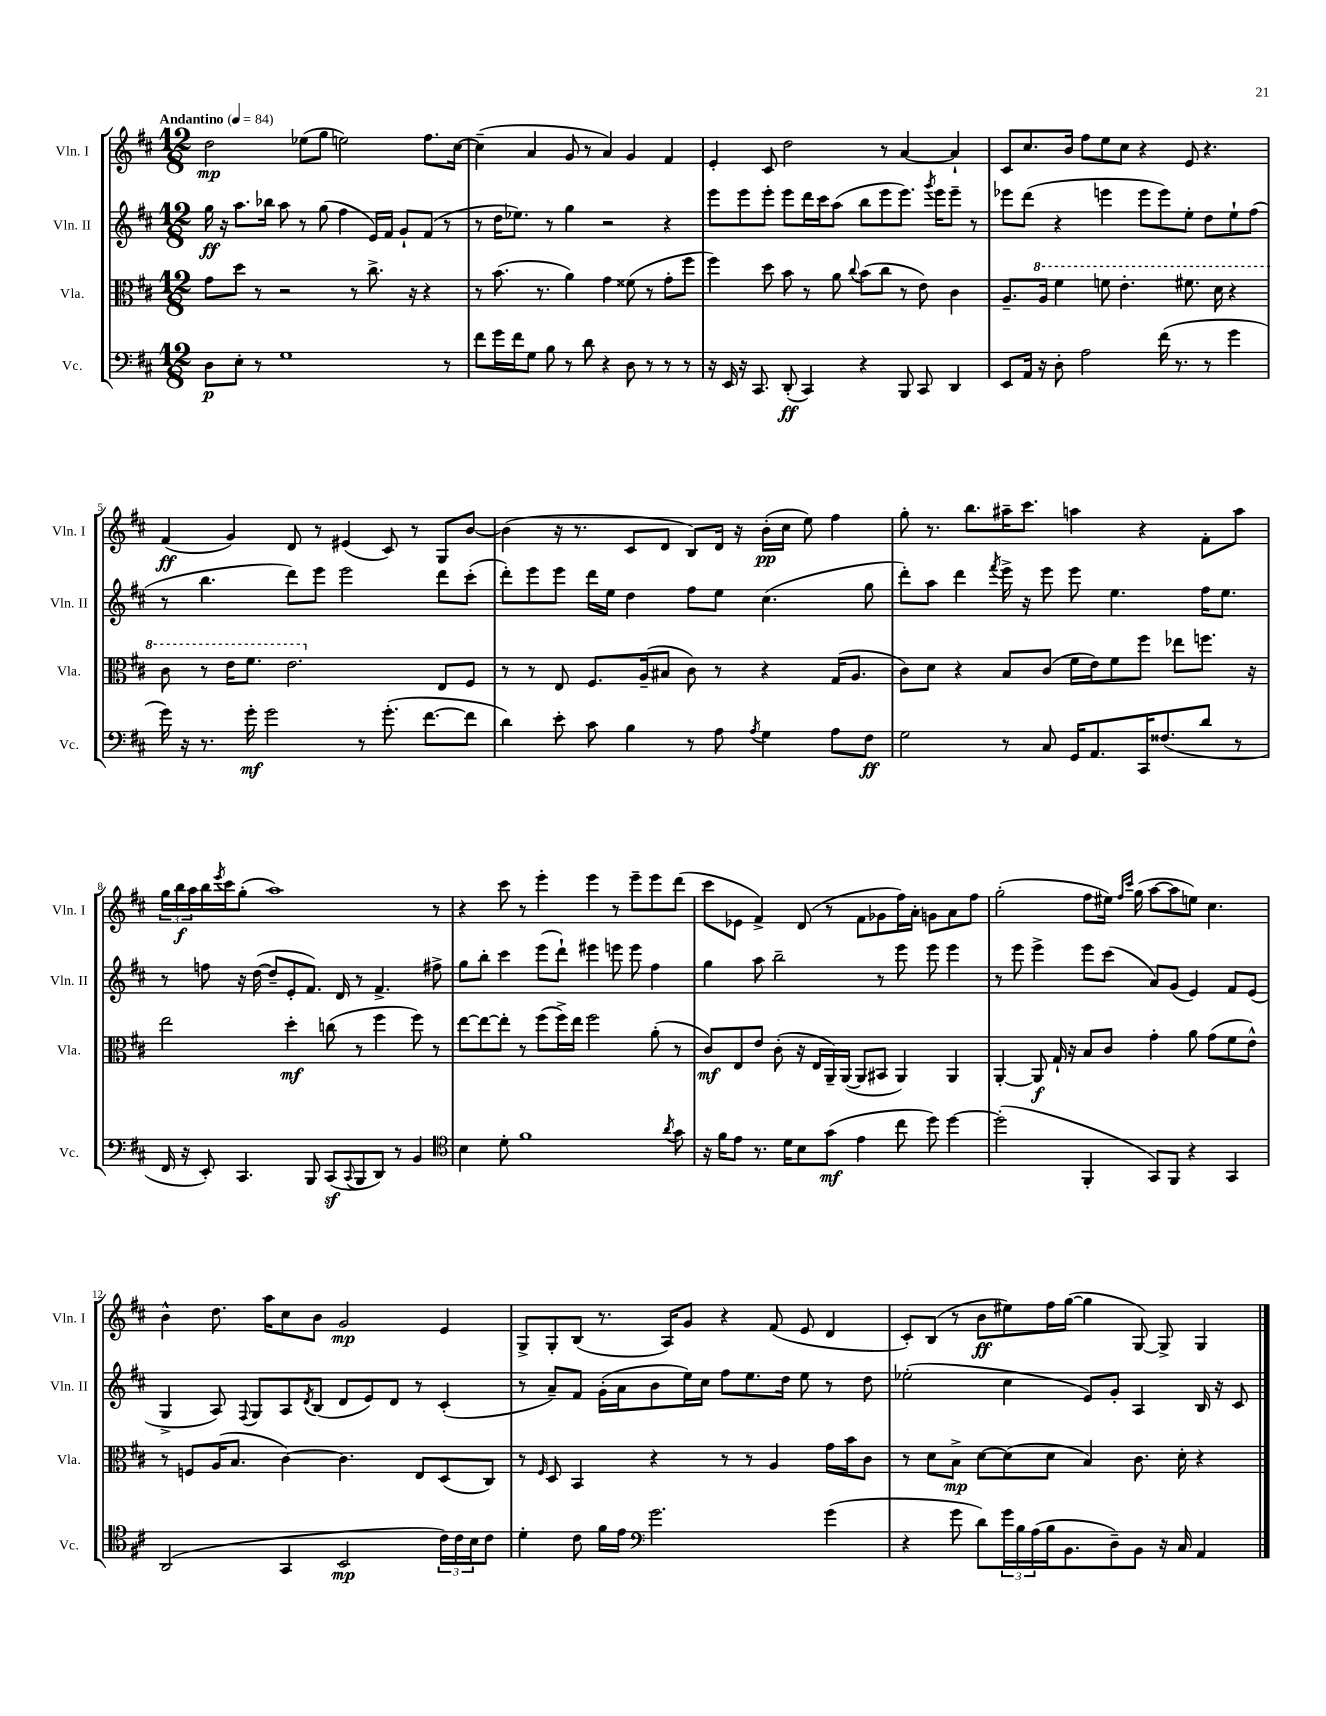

**kern	**dynam	**kern	**dynam	**kern	**dynam	**kern	**dynam
*part4	*part4	*part3	*part3	*part2	*part2	*part1	*part1
*staff4	*staff4	*staff3	*staff3	*staff2	*staff2	*staff1	*staff1
*I"Vc.	*	*I"Vla.	*	*I"Vln. II	*	*I"Vln. I	*
*I'Vc.	*	*I'Vla.	*	*I'Vln. II	*	*I'Vln. I	*
*clefF4	*	*clefC3	*	*clefG2	*	*clefG2	*
*k[f#c#]	*	*k[f#c#]	*	*k[f#c#]	*	*k[f#c#]	*
*M12/8	*	*M12/8	*	*M12/8	*	*M12/8	*
*MM84	*	*MM84	*	*MM84	*	*MM84	*
=1	=1	=1	=1	=1	=1	=1	=1
!	!	!	!	!	!	!LO:TX:a:B:t=Andantino	!
8D\L	p	8g\L	.	16gg\	ff	2dd\	mp
.	.	.	.	16r	.	.	.
8E'\J	.	8dd\J	.	8.aa\L	.	.	.
8r	.	8r	.	.	.	.	.
.	.	.	.	16bb-X\Jk	.	.	.
1G	.	2r	.	8aa\	.	.	.
.	.	.	.	8r	.	(8ee-X\L	.
.	.	.	.	(8gg\	.	8gg\J	.
.	.	.	.	4ff#\	.	2een\)	.
.	.	8r	.	.	.	.	.
.	.	8.cc#^\	.	16e/LL)	.	.	.
.	.	.	.	16f#/JJ	.	.	.
.	.	.	.	8g`/L	.	.	.
.	.	16r	.	.	.	.	.
.	.	4r	.	(8f#/J	.	8.ff#\L	.
8r	.	.	.	8r	.	.	.
.	.	.	.	.	.	[16cc#\Jk	.
=2	=2	=2	=2	=2	=2	=2	=2
8f#\L	.	8r	.	8r	.	(4cc#~\]	.
16g\L	.	(8.b\	.	16dd\KL	.	.	.
16f#\J	.	.	.	8.ee-X\J)	.	.	.
8G\J	.	.	.	.	.	4a/	.
.	.	8.r	.	.	.	.	.
8B\	.	.	.	8r	.	.	.
8r	.	4a\)	.	4gg\	.	8g/	.
8d\	.	.	.	.	.	8r	.
4r	.	4g\	.	2r	.	4a/)	.
8D\	.	(8f##X\	.	.	.	4g/	.
8r	.	8r	.	.	.	.	.
8r	.	8g'\L	.	4r	.	4f#/	.
8r	.	8ff#\J	.	.	.	.	.
=3	=3	=3	=3	=3	=3	=3	=3
16r	.	4ff#\)	.	8eee\L	.	4e'/	.
16EE/	.	.	.	.	.	.	.
16r	.	.	.	8eee\	.	.	.
8.CC#/	.	.	.	.	.	.	.
.	.	8dd\	.	8eee'\J	.	8c#/	.
(8DD'/	ff	8b\	.	8eee\L	.	2dd\	.
4CC#/)	.	8r	.	16ddd\L	.	.	.
.	.	.	.	16ccc#\J	.	.	.
.	.	8a\	.	(8aa\J	.	.	.
.	.	8qqcc#/	.	.	.	.	.
4r	.	(8b\L	.	8bb\L	.	.	.
.	.	8cc#\J	.	8eee\	.	8r	.
8BBB/	.	8r	.	8.eee\J)	.	[4a/	.
8CC#/	.	8e\)	.	.	.	.	.
.	.	.	.	8qggg/	.	.	.
.	.	.	.	16eee\KL	.	.	.
4DD/	.	4c#\	.	8eee~\J	.	4a`/]	.
.	.	.	.	8r	.	.	.
=4	=4	=4	=4	=4	=4	=4	=4
8EE/L	.	8.A~/L	.	8eee-X\L	.	8c#/L	.
16AA/Jk	.	.	.	(8ddd\J	.	8.cc#/	.
*	*	*8va	*	*	*	*	*
16r	.	16a/Jk	.	.	.	.	.
8D'\	.	4ff#\	.	4r	.	.	.
.	.	.	.	.	.	16b/Jk	.
2A\	.	.	.	.	.	8ff#\L	.
.	.	8ffn\	.	4eeen\	.	8ee\	.
.	.	4.ee'\	.	.	.	8cc#\J	.
.	.	.	.	8eee\L	.	4r	.
(16f#\	.	.	.	8eee\)	.	.	.
8.r	.	.	.	.	.	.	.
.	.	8.ff#X\	.	8ee'\J	.	8e/	.
8r	.	.	.	8dd\L	.	4.r	.
.	.	16dd\	.	.	.	.	.
4g\	.	4r	.	8ee`\	.	.	.
.	.	.	.	(8ff#\J	.	.	.
!!LO:LB:g=z
=5	=5	=5	=5	=5	=5	=5	=5
16g\)	.	8cc#\	.	8r	.	(4f#/	ff
16r	.	.	.	.	.	.	.
8.r	.	8r	.	4.bb\	.	.	.
.	.	16ee\KL	.	.	.	4g/)	.
16g'\	mf	8.ff#\J	.	.	.	.	.
2g\	.	.	.	.	.	.	.
.	.	2.ee\	.	8ddd\L)	.	8d/	.
.	.	.	.	8eee\J	.	8r	.
.	.	.	.	2eee\	.	(4e#X/	.
8r	.	.	.	.	.	.	.
(8.g'\	.	.	.	.	.	8c#/)	.
.	.	.	.	.	.	8r	.
[8.f#\L	.	.	.	.	.	.	.
*	*	*X8va	*	*	*	*	*
.	.	8E/L	.	8ddd\L	.	8G/L	.
8f#\J]	.	8F#/J	.	(8ccc#'\J	.	[8b/J	.
=6	=6	=6	=6	=6	=6	=6	=6
4d\)	.	8r	.	8ddd'\L)	.	(4b\]	.
.	.	8r	.	8eee\	.	.	.
8e'\	.	8E/	.	8eee\J	.	16r	.
.	.	.	.	.	.	8.r	.
8c#\	.	8.F#/L	.	16ddd\LL	.	.	.
.	.	.	.	16ee\JJ	.	.	.
4B\	.	.	.	4dd\	.	8c#/L	.
.	.	(16A~/k	.	.	.	.	.
.	.	8B#X/J	.	.	.	8d/J	.
8r	.	8c#\)	.	8ff#\L	.	8B/L)	.
8A\	.	8r	.	8ee\J	.	16d/Jk	.
.	.	.	.	.	.	16r	.
8qA/	.	.	.	.	.	.	.
4G\	.	4r	.	(4.cc#\	.	(16b'\LL	pp
.	.	.	.	.	.	16cc#\JJ	.
.	.	.	.	.	.	8ee\)	.
8A\L	.	(16G/KL	.	.	.	4ff#\	.
.	.	8.A/J	.	.	.	.	.
8F#\J	ff	.	.	8gg\	.	.	.
=7	=7	=7	=7	=7	=7	=7	=7
2G\	.	8c#\L)	.	8ddd'\L)	.	8gg'\	.
.	.	8d\J	.	8aa\J	.	8.r	.
.	.	4r	.	4ddd\	.	.	.
.	.	.	.	.	.	8.bb\L	.
.	.	.	.	8qfff#/	.	.	.
8r	.	8B/L	.	16eee^\	.	16aa#X~\K	.
.	.	.	.	16r	.	8.ccc#\J	.
8C#/	.	(8c#/J	.	8eee\	.	.	.
16GG/KL	.	16f#\LL	.	8eee\	.	4aan\	.
8.AA/	.	16e\J)	.	.	.	.	.
.	.	8f#\	.	4.ee\	.	.	.
16CC#/K	.	8ff#\J	.	.	.	4r	.
(8.F##X/	.	.	.	.	.	.	.
.	.	8ee-X\L	.	.	.	.	.
8d/J	.	8.ffn\J	.	16ff#\KL	.	8f#'\L	.
.	.	.	.	8.ee\J	.	.	.
8r	.	.	.	.	.	8aa\J	.
.	.	16r	.	.	.	.	.
!!LO:LB:g=z
=8	=8	=8	=8	=8	=8	=8	=8
16FF#/	.	2ee\	.	8r	.	24gg\LL	.
.	.	.	.	.	.	24bb\	f
16r	.	.	.	.	.	.	.
.	.	.	.	.	.	24aa\	.
8EE'/)	.	.	.	8ffn\	.	16bb\	.
.	.	.	.	.	.	8qeee/	.
.	.	.	.	.	.	16ccc#\J	.
4.CC#/	.	.	.	16r	.	(8gg'\J	.
.	.	.	.	([16dd\	.	.	.
.	.	.	.	8dd~/L]	.	1aa)	.
.	.	4dd'\	mf	8e'/	.	.	.
8BBB/	.	.	.	8.f#/J)	.	.	.
(8CC#z/L	.	(8ccn\	.	.	.	.	.
.	.	.	.	16d/	.	.	.
8qqCC#/	.	.	.	.	.	.	.
8BBB/	.	8r	.	8r	.	.	.
8DD/J)	.	4ff#\	.	4.f#^/	.	.	.
8r	.	.	.	.	.	.	.
4BB/	.	8ff#\)	.	.	.	.	.
.	.	8r	.	8ff#X^\	.	8r	.
=9	=9	=9	=9	=9	=9	=9	=9
*clefC4	*	*	*	*	*	*	*
4B\	.	[8ee\L	.	8gg\L	.	4r	.
.	.	8ee\_	.	8bb'\J	.	.	.
8d'\	.	8ee'\J]	.	4ccc#\	.	8ccc#\	.
1f#	.	8r	.	.	.	8r	.
.	.	(8ff#\L	.	(8eee\L	.	4eee'\	.
.	.	16ff#^\L)	.	8ddd`\J)	.	.	.
.	.	16ee\JJ	.	.	.	.	.
.	.	2ff#\	.	4eee#X\	.	4eee\	.
.	.	.	.	8eeen\	.	8r	.
.	.	.	.	8eee\	.	8eee~\L	.
.	.	(8a'\	.	4ff#\	.	8eee\	.
8qa/	.	.	.	.	.	.	.
8g\	.	8r	.	.	.	(8ddd\J	.
=10	=10	=10	=10	=10	=10	=10	=10
16r	.	8c#/L)	mf	4gg\	.	8ccc#\L	.
16f#\KL	.	.	.	.	.	.	.
8e\J	.	8E/	.	.	.	8e-X\J	.
8.r	.	8e/J	.	8aa\	.	4f#^/)	.
.	.	(8c#'\	.	2bb~\	.	.	.
16d\KL	.	.	.	.	.	.	.
8B\	.	16r	.	.	.	(8d/	.
.	.	16E/LL	.	.	.	.	.
(8g\J	mf	16AA~/)	.	.	.	8r	.
.	.	([16AA/JJ	.	.	.	.	.
4e\	.	8AA/L]	.	.	.	8f#\L	.
.	.	8BB#X/J	.	8r	.	8g-X\	.
8cc#\	.	4AA/)	.	8eee\	.	16ff#\L)	.
.	.	.	.	.	.	16a'\JJ	.
8dd\)	.	.	.	8eee\	.	8gn\L	.
[4dd\	.	4AA/	.	4eee\	.	8a\	.
.	.	.	.	.	.	8ff#\J	.
=11	=11	=11	=11	=11	=11	=11	=11
(2dd'\]	.	[4AA'/	.	8r	.	(2gg'\	.
.	.	.	.	8eee\	.	.	.
.	.	8AA/]	f	4eee^\	.	.	.
.	.	16G`/	.	.	.	.	.
.	.	16r	.	.	.	.	.
4FF#'/	.	8B/L	.	8eee\L	.	8ff#\L	.
.	.	8c#/J	.	(8ccc#\J	.	16ee#X\Jk)	.
.	.	.	.	.	.	16qqff#/LL	.
.	.	.	.	.	.	16qqccc#/JJ	.
.	.	.	.	.	.	(16gg\	.
8GG/L)	.	4g'\	.	8a/L)	.	[8aa\L	.
8FF#/J	.	.	.	(8g/J	.	8aa\]	.
4r	.	8a\	.	4e/)	.	8een\J)	.
.	.	(8g\L	.	.	.	4.cc#\	.
4GG/	.	8f#\	.	8f#/L	.	.	.
.	.	8e^^\J)	.	(8e/J	.	.	.
!!LO:LB:g=z
=12	=12	=12	=12	=12	=12	=12	=12
(2AA/	.	8r	.	4G^/	.	4b^^\	.
.	.	8Fn/L	.	.	.	.	.
.	.	(16A/K	.	8A/)	.	8.dd\	.
.	.	8.B/J	.	.	.	.	.
.	.	.	.	8qqF#/	.	.	.
.	.	.	.	8G/L	.	.	.
.	.	.	.	.	.	16aa\KL	.
4GG/	.	[4c#\)	.	8A/	.	8cc#\	.
.	.	.	.	8qd/	.	.	.
.	.	.	.	(8B/J	.	8b\J	.
2BB/	mp	4.c#\]	.	8d/L	.	2g/	mp
.	.	.	.	8e/)	.	.	.
.	.	.	.	8d/J	.	.	.
.	.	8E/L	.	8r	.	.	.
24c#\LL)	.	(8D/	.	(4c#'/	.	4e/	.
24c#\	.	.	.	.	.	.	.
24B\J	.	.	.	.	.	.	.
8c#\J	.	8C#/J)	.	.	.	.	.
=13	=13	=13	=13	=13	=13	=13	=13
4d'\	.	8r	.	8r	.	8G^/L	.
.	.	16qqF#/	.	.	.	.	.
.	.	8D/	.	8a~/L)	.	8G'/	.
8c#\	.	4BB/	.	8f#/J	.	(8B/J	.
16f#\LL	.	.	.	(16g'\LL	.	8.r	.
16e\JJ	.	.	.	16a\J	.	.	.
*clefF4	*	*	*	*	*	*	*
2.g\	.	4r	.	8b\	.	.	.
.	.	.	.	.	.	16A/KL)	.
.	.	.	.	16ee\L)	.	8g/J	.
.	.	.	.	16cc#\JJ	.	.	.
.	.	8r	.	8ff#\L	.	4r	.
.	.	8r	.	8.ee\	.	.	.
.	.	4A/	.	.	.	(8f#/	.
.	.	.	.	16dd\Jk	.	.	.
.	.	.	.	8ee\	.	8e/	.
(4g\	.	16g\LL	.	8r	.	4d/	.
.	.	16b\J	.	.	.	.	.
.	.	8c#\J	.	8dd\	.	.	.
=14	=14	=14	=14	=14	=14	=14	=14
4r	.	8r	.	(2ee-X'\	.	8c#'/L)	.
.	.	8d\L	.	.	.	(8B/J	.
8g\	.	8B^\J	mp	.	.	8r	.
8d\L)	.	[8d\L	.	.	.	8b\L	ff
24g\L	.	(8d\]	.	4cc#\	.	8ee#X\)	.
24B\	.	.	.	.	.	.	.
(24A\	.	.	.	.	.	.	.
16B\J	.	8d\J	.	.	.	16ff#\L	.
8.BB\	.	.	.	.	.	([16gg\JJ	.
.	.	4B/)	.	8e/L)	.	4gg\]	.
8D~\)	.	.	.	8g'/J	.	.	.
8BB\J	.	8.c#\	.	4A/	.	[8G/)	.
16r	.	.	.	.	.	8G^/]	.
16C#/	.	16d'\	.	.	.	.	.
4AA/	.	4r	.	16B/	.	4G/	.
.	.	.	.	16r	.	.	.
.	.	.	.	8c#/	.	.	.
==	==	==	==	==	==	==	==
*-	*-	*-	*-	*-	*-	*-	*-
